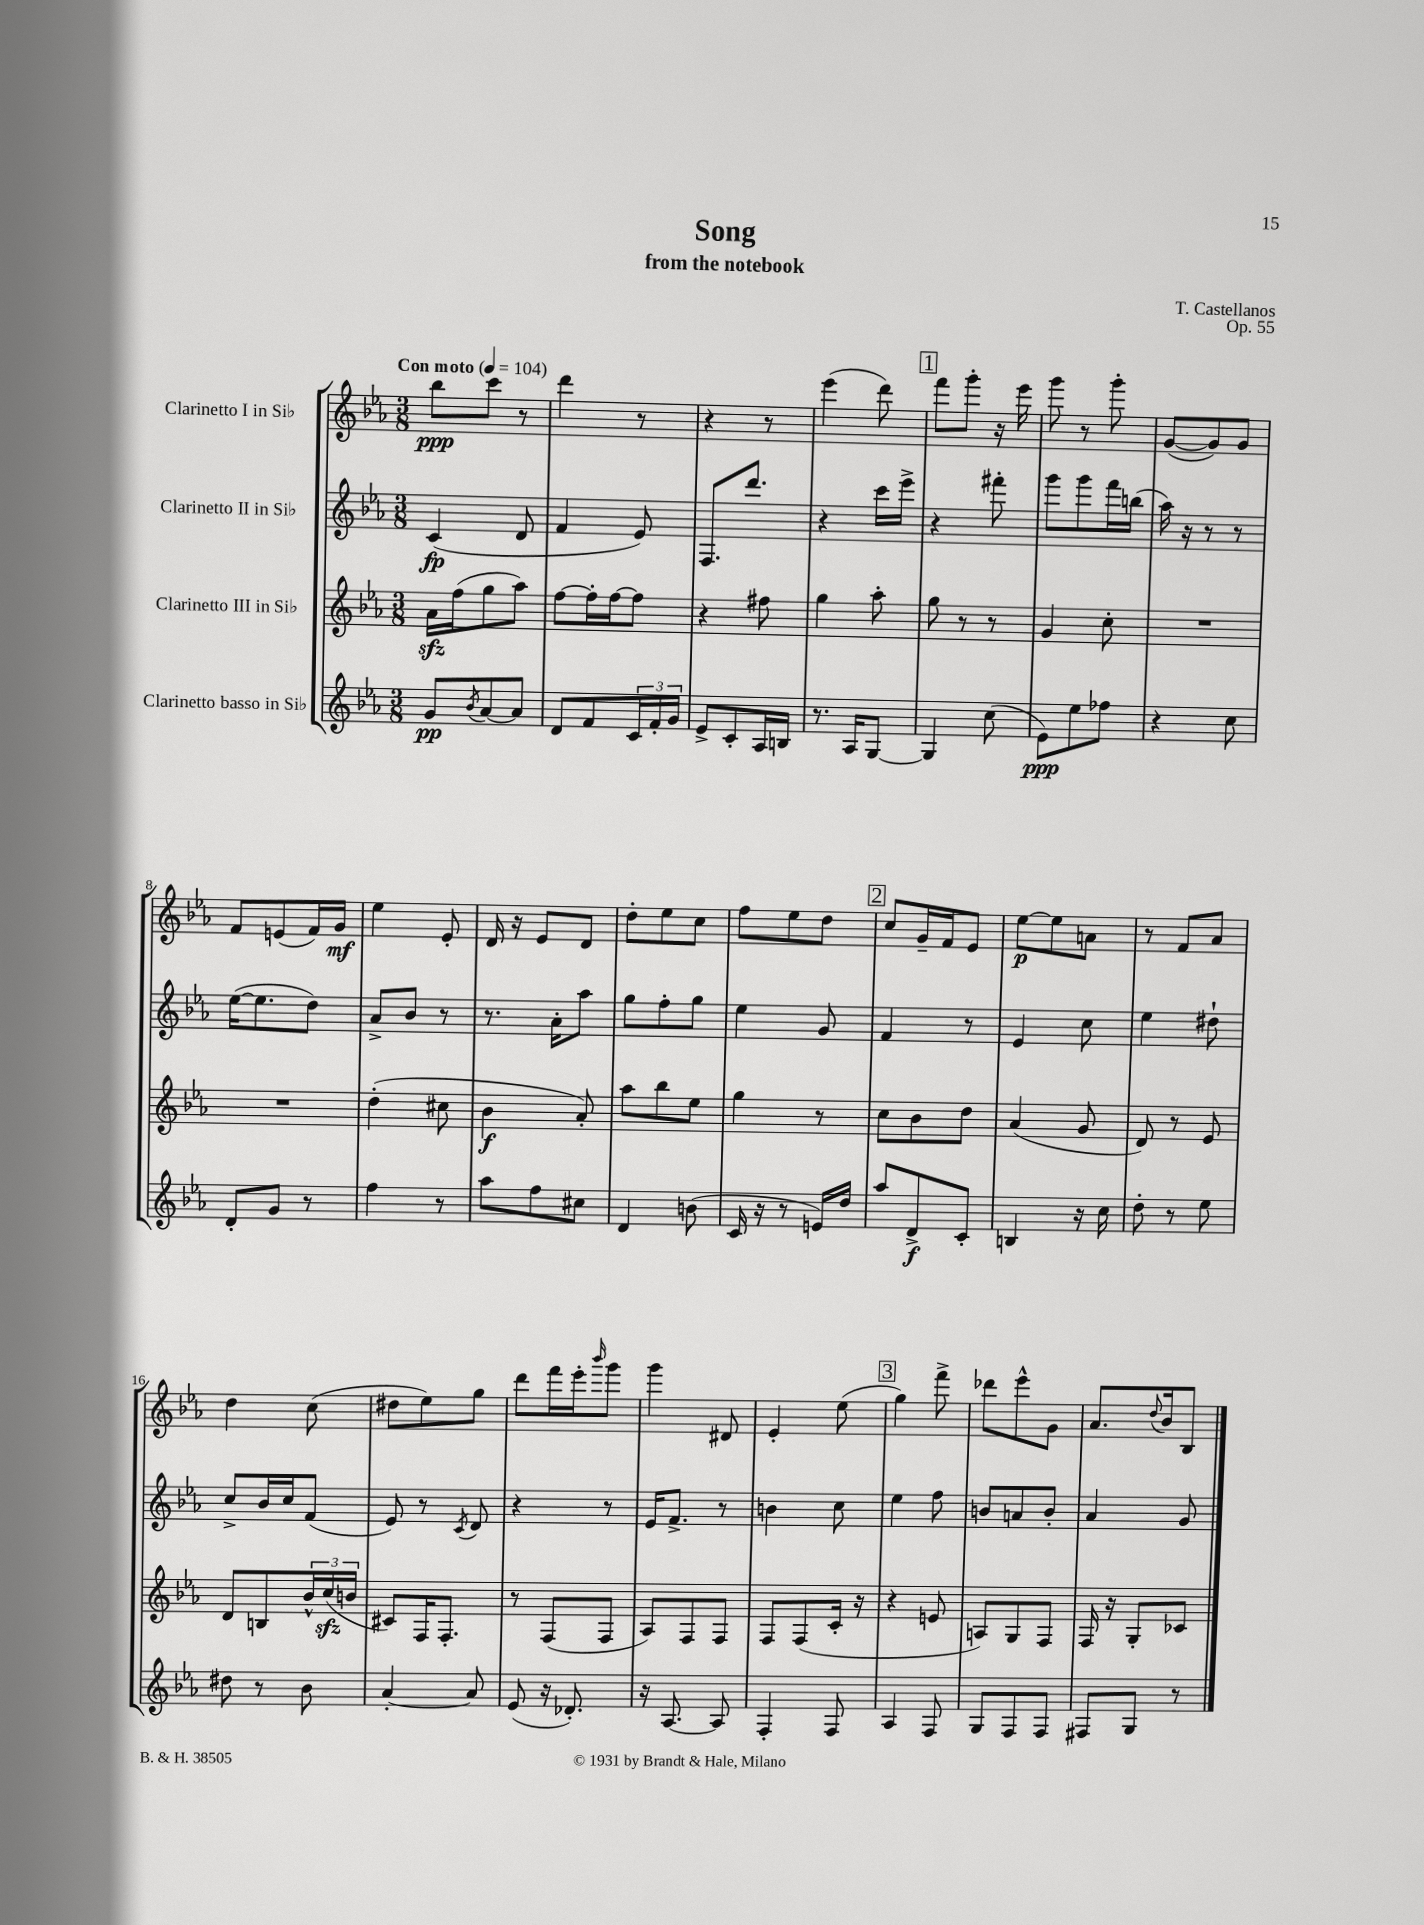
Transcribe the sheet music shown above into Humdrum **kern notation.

**kern	**kern	**kern	**kern
*staff4	*staff3	*staff2	*staff1
*clefG2	*clefG2	*clefG2	*clefG2
*k[b-e-a-]	*k[b-e-a-]	*k[b-e-a-]	*k[b-e-a-]
*M3/8	*M3/8	*M3/8	*M3/8
*MM104	*MM104	*MM104	*MM104
8g/L	16a-\LL	(4c/	8bb-\L
.	(16ff\J	.	.
8qb-/	.	.	.
[8a-/	8gg\	.	8ccc\J
8a-/]J	8aa-\J)	8d/	8r
=	=	=	=
8d/L	[8ff\L	4f/	4ddd\
8f/	16ff'\]L	.	.
.	[16ff\J	.	.
24c/L	8ff\]J	8e-/)	8r
24f'/	.	.	.
24g/JJ	.	.	.
=	=	=	=
8e-^/L	4r	8.F/L	4r
8c'/	.	.	.
.	.	8.ddd/J	.
16A-/L	8ff#\	.	8r
16B/JJ	.	.	.
=	=	=	=
8.r	4gg\	4r	(4eee-\
16A-/LK	.	.	.
[8G/J	8aa-'\	16ccc\LL	8ddd\)
.	.	16eee-^\JJ	.
=	=	=	=
4G/]	8gg\	4r	8fff\L
.	8r	.	8ggg'\J
(8cc\	8r	8fff#'\	16r
.	.	.	16eee-\
=	=	=	=
8e-\L)	4g/	8ggg\L	8ggg\
8ee-\	.	8ggg\	8r
8ff-\J	8cc'\	16fff\L	8ggg'\
.	.	(16bb\JJ	.
=	=	=	=
4r	4.r	16aa-\)	([8g/L
.	.	16r	.
.	.	8r	8g/])
8cc\	.	8r	8g/J
=	=	=	=
8d'/L	4.r	([16ee-\LK	8f/L
.	.	8.ee-\]	.
8g/J	.	.	(8e/
8r	.	8dd\J)	16f/L)
.	.	.	16g/JJ
=	=	=	=
4ff\	(4dd'\	8a-^/L	4ee-\
.	.	8b-/J	.
8r	8cc#\	8r	8e-'/
=	=	=	=
8aa-\L	4b-\	8.r	16d/
.	.	.	16r
8ff\	.	.	8e-/L
.	.	16a-'\LK	.
8cc#\J	8a-'/)	8aa-\J	8d/J
=	=	=	=
4d/	8aa-\L	8gg\L	8dd'\L
.	8bb-\	8ff'\	8ee-\
(8b\	8ee-\J	8gg\J	8cc\J
=	=	=	=
16c/	4gg\	4ee-\	8ff\L
16r	.	.	.
8r	.	.	8ee-\
16e/LL)	8r	8g/	8dd\J
16dd/JJ	.	.	.
=	=	=	=
8aa-/L	8cc\L	4f/	8cc/L
8d^/	8b-\	.	16g~/L
.	.	.	16f/J
8c'/J	8dd\J	8r	8e-/J
=	=	=	=
4B/	(4a-/	4e-/	[8ee-\L
.	.	.	8ee-\]
16r	8g/	8cc\	8a\J
16cc\	.	.	.
=	=	=	=
8dd'\	8d/)	4ee-\	8r
8r	8r	.	8f/L
8ee-\	8e-/	8dd#`\	8a-/J
=	=	=	=
8dd#\	8d/L	8cc^/L	4dd\
8r	8B/	16b-/L	.
.	.	16cc/J	.
8b-\	24b-^^/L	(8f/J	(8cc\
.	(24cc/	.	.
.	24b/JJ	.	.
=	=	=	=
[4a-'/	8c#/L)	8e-/)	8dd#\L
.	16F/K	8r	8ee-\)
.	8.F'/J	.	.
.	.	8qc/	.
8a-/]	.	8d/	8gg\J
=	=	=	=
(8e-/	8r	4r	8ddd\L
16r	(8F/L	.	16fff\L
8.d-'/)	.	.	16eee-'\J
.	.	.	16qqbbb-/
.	8F/J	8r	8ggg\J
=	=	=	=
16r	8A-/L)	16e-/LK	4ggg\
[8.A-/	.	8.f^/J	.
.	8F/	.	.
8A-/]	8F/J	8r	8d#/
=	=	=	=
4F'/	8F/L	4b\	4e-'/
.	(8F/	.	.
8F/	16c'/Jk	8cc\	(8ee-\
.	16r	.	.
=	=	=	=
4A-/	4r	4ee-\	4gg\)
8F/	8e/	8ff\	8fff^\
=	=	=	=
8G/L	8A/L)	8b/L	8ddd-\L
8F/	8G/	8a/	8eee-^^\
8F/J	8F/J	8b'/J	8g\J
=	=	=	=
8F#/L	16F/	4a-/	8.a-/L
.	16r	.	.
8G/J	8G'/L	.	.
.	.	.	8qqdd/
.	.	.	16b-/k
8r	8c-/J	8g/	8B-/J
==	==	==	==
*-	*-	*-	*-
